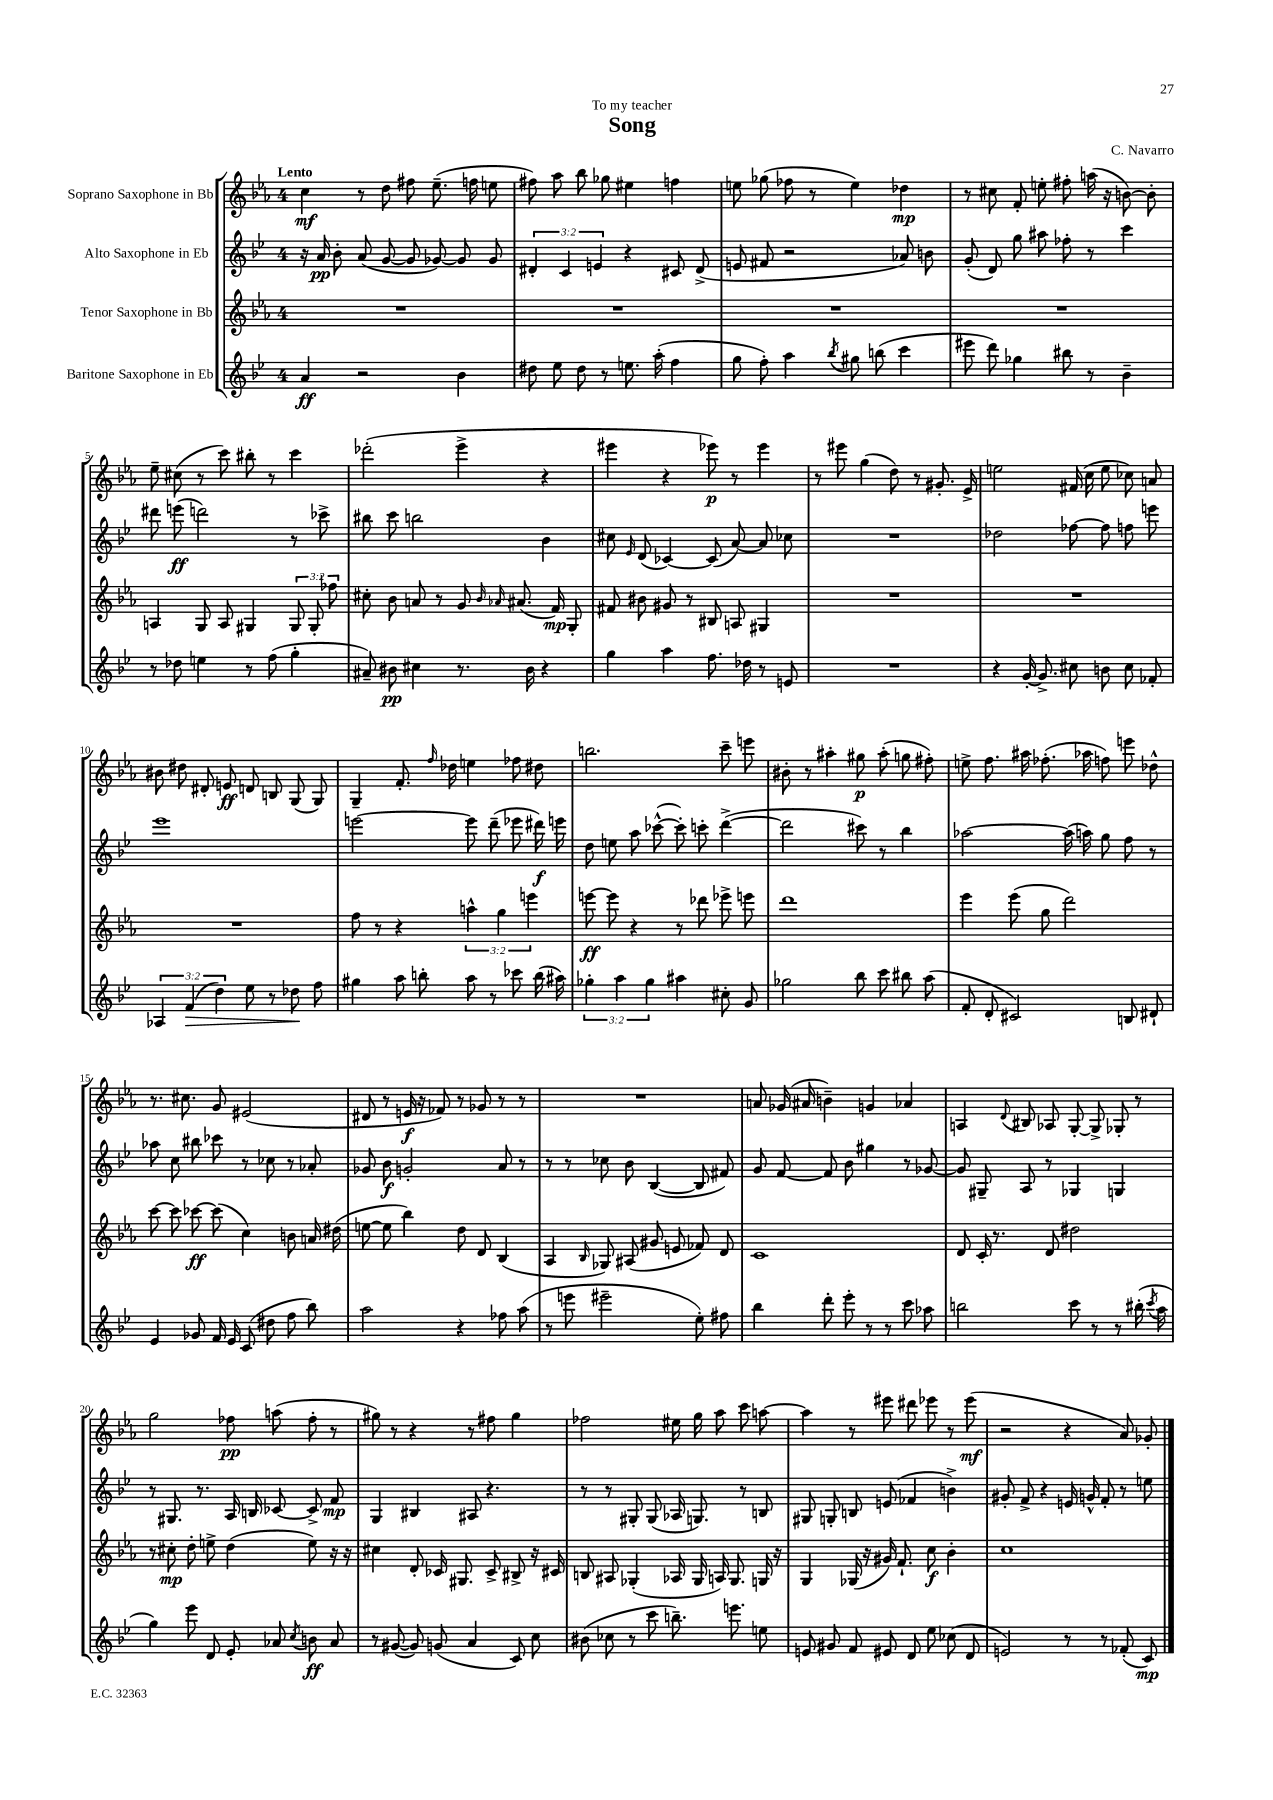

**kern	**dynam	**kern	**dynam	**kern	**dynam	**kern	**dynam
*part4	*part4	*part3	*part3	*part2	*part2	*part1	*part1
*staff4	*staff4	*staff3	*staff3	*staff2	*staff2	*staff1	*staff1
*I"Baritone Saxophone in Eb	*	*I"Tenor Saxophone in Bb	*	*I"Alto Saxophone in Eb	*	*I"Soprano Saxophone in Bb	*
*clefG2	*	*clefG2	*	*clefG2	*	*clefG2	*
*k[b-e-]	*	*k[b-e-a-]	*	*k[b-e-]	*	*k[b-e-a-]	*
*M4/4	*	*M4/4	*	*M4/4	*	*M4/4	*
=1	=1	=1	=1	=1	=1	=1	=1
!	!	!	!	!	!	!LO:TX:a:B:t=Lento	!
4a/	ff	1r	.	16r	.	4cc\	mf
.	.	.	.	16a/	pp	.	.
.	.	.	.	8b-'\	.	.	.
2r	.	.	.	(8a/	.	8r	.
.	.	.	.	[8g/	.	8dd\	.
.	.	.	.	8g/]	.	8ff#X\	.
.	.	.	.	[8g-X/)	.	(8.ee-~\	.
4b-\	.	.	.	8g-/]	.	.	.
.	.	.	.	.	.	16ffn\	.
.	.	.	.	8g-/	.	8een\	.
=2	=2	=2	=2	=2	=2	=2	=2
8dd#X\	.	1r	.	6d#X'/	.	8ff#X\)	.
8ee-\	.	.	.	.	.	8aa-\	.
.	.	.	.	6c/	.	.	.
8dd#\	.	.	.	.	.	8bb-\	.
.	.	.	.	6en/	.	.	.
8r	.	.	.	.	.	8gg-X\	.
8.een\	.	.	.	4r	.	4ee#X\	.
(16aa'\	.	.	.	.	.	.	.
4ff\	.	.	.	8c#X/	.	4ffn\	.
.	.	.	.	(8d#^/	.	.	.
=3	=3	=3	=3	=3	=3	=3	=3
8gg\	.	1r	.	8en/	.	8een\	.
8ff'\)	.	.	.	8f#X/	.	(8gg-X\	.
4aa\	.	.	.	2r	.	8ff-X\	.
.	.	.	.	.	.	8r	.
8qbb-/	.	.	.	.	.	.	.
8gg#X\	.	.	.	.	.	4ee\)	.
(8bbn\	.	.	.	.	.	.	.
4ccc\	.	.	.	8a-X/)	.	4dd-X\	mp
.	.	.	.	8bn\	.	.	.
=4	=4	=4	=4	=4	=4	=4	=4
8eee#X\	.	1r	.	(8g'/	.	8r	.
8ddd\)	.	.	.	8d/)	.	8cc#X\	.
4gg-X\	.	.	.	8gg\	.	8f'/	.
.	.	.	.	8aa#X\	.	8een'\	.
8bb#X\	.	.	.	8ff-X'\	.	8ff#X'\	.
8r	.	.	.	8r	.	(16aan\	.
.	.	.	.	.	.	16r	.
4b-~\	.	.	.	4ccc\	.	[8bn\)	.
.	.	.	.	.	.	8b'\]	.
!!LO:LB:g=z
=5	=5	=5	=5	=5	=5	=5	=5
8r	.	4An/	.	8ddd#X\	.	8ee-~\	.
8dd-X\	.	.	.	(8eeen\	ff	(8cc#X\	.
4een\	.	8G/	.	2dddn\)	.	8r	.
.	.	8A/	.	.	.	8ccc\)	.
8r	.	4G#X/	.	.	.	8bb#X'\	.
(8ff\	.	.	.	.	.	8r	.
4gg'\	.	12G#/	.	8r	.	4ccc\	.
.	.	12G#'/	.	.	.	.	.
.	.	.	.	8ccc-X^\	.	.	.
.	.	12ff-X\	.	.	.	.	.
=6	=6	=6	=6	=6	=6	=6	=6
8a#X~/)	.	8cc#X'\	.	8bb#X\	.	(2ddd-X'\	.
8b#X\	pp	8b-\	.	8ccc\	.	.	.
4cc#X\	.	8an/	.	2bbn\	.	.	.
.	.	8r	.	.	.	.	.
8.r	.	8g/	.	.	.	4eee-^\	.
.	.	16qqb-/	.	.	.	.	.
.	.	16qqa-X/	.	.	.	.	.
.	.	(8.a#X/	.	.	.	.	.
16b#\	.	.	.	.	.	.	.
4r	.	.	.	4b-\	.	4r	.
.	.	16f/)	mp	.	.	.	.
.	.	8G'/	.	.	.	.	.
=7	=7	=7	=7	=7	=7	=7	=7
4gg\	.	8f#X/	.	8cc#X\	.	4eee#X\	.
.	.	.	.	16qqe-/	.	.	.
.	.	8b#X\	.	(8d/	.	.	.
4aa\	.	8g#X/	.	[4c-X/)	.	4r	.
.	.	8r	.	.	.	.	.
8.ff\	.	8B#X/	.	(8c-/]	.	8eee-X\)	p
.	.	8An/	.	[8a/)	.	8r	.
16dd-X\	.	.	.	.	.	.	.
8r	.	4G#X/	.	8a/]	.	4eee-\	.
8en/	.	.	.	8cc-X\	.	.	.
=8	=8	=8	=8	=8	=8	=8	=8
1r	.	1r	.	1r	.	8r	.
.	.	.	.	.	.	8eee#X\	.
.	.	.	.	.	.	(4gg\	.
.	.	.	.	.	.	8dd\)	.
.	.	.	.	.	.	8r	.
.	.	.	.	.	.	8.g#X'/	.
.	.	.	.	.	.	16e-^/	.
=9	=9	=9	=9	=9	=9	=9	=9
4r	.	1r	.	2dd-X\	.	2een\	.
[16g'/	.	.	.	.	.	.	.
8.g^/]	.	.	.	.	.	.	.
8cc#X\	.	.	.	[8ff-X\	.	(16f#X/	.
.	.	.	.	.	.	16cc\	.
8bn\	.	.	.	8ff-\]	.	8ee\	.
8cc#\	.	.	.	8ffn\	.	8cc-X\)	.
8f-X'/	.	.	.	8eeen\	.	8an/	.
!!LO:LB:g=z
=10	=10	=10	=10	=10	=10	=10	=10
6A-X/	.	1r	.	1eee-	.	8b#X\	.
.	.	.	.	.	.	8dd#X\	.
!	!LO:HP:b	!	!	!	!	!	!
(6f/	>	.	.	.	.	.	.
.	.	.	.	.	.	8d#X'/	.
6dd\)	.	.	.	.	.	.	.
.	.	.	.	.	.	8en/	ff
8ee-\	.	.	.	.	.	8dn/	.
8r	.	.	.	.	.	8Bn/	.
8dd-X\	.	.	.	.	.	(8G/	.
8ff\	]	.	.	.	.	8G/)	.
=11	=11	=11	=11	=11	=11	=11	=11
4gg#X\	.	8ff\	.	[2eeen\	.	4G~/	.
.	.	8r	.	.	.	.	.
8aa\	.	4r	.	.	.	8.f'/	.
8bbn'\	.	.	.	.	.	.	.
.	.	.	.	.	.	16qqff/	.
.	.	.	.	.	.	16dd-X\	.
8aa\	.	6aan^^\	.	8eee\]	.	4een\	.
8r	.	.	.	(8ddd~\	.	.	.
.	.	6gg\	.	.	.	.	.
8ccc-X\	.	.	.	8eee-X\	.	8ff-X\	.
.	.	6eeen\	.	.	.	.	.
(16bb\	.	.	.	16ddd#X\)	f	8dd#X\	.
16aa#X\)	.	.	.	16eeen\	.	.	.
=12	=12	=12	=12	=12	=12	=12	=12
6gg-X'\	.	[8eeen\	ff	8dd\	.	2.bbn\	.
.	.	8eee\]	.	8een\	.	.	.
6aa\	.	.	.	.	.	.	.
.	.	4r	.	8aa\	.	.	.
6gg-\	.	.	.	.	.	.	.
.	.	.	.	([8ccc-X^^\	.	.	.
4aa#X\	.	8r	.	8ccc-'\])	.	.	.
.	.	8ddd-X\	.	8cccn'\	.	.	.
8cc#X'\	.	8eee-X^\	.	([4ddd^\	.	8ccc~\	.
8g/	.	8eeen\	.	.	.	8eeen\	.
=13	=13	=13	=13	=13	=13	=13	=13
2gg-X\	.	1ddd	.	2ddd\]	.	8b#X'\	.
.	.	.	.	.	.	8r	.
.	.	.	.	.	.	4aa#X'\	.
8bb-\	.	.	.	8ccc#X\)	.	8gg#X\	p
8ccc\	.	.	.	8r	.	(8aa#'\	.
8bb#X\	.	.	.	4bb-\	.	8ggn\	.
(8aa\	.	.	.	.	.	8ff#X'\)	.
=14	=14	=14	=14	=14	=14	=14	=14
8f'/	.	4eee-\	.	[2aa-X\	.	8een^\	.
8d'/	.	.	.	.	.	8.ff\	.
2c#X/)	.	(8eee-\	.	.	.	.	.
.	.	.	.	.	.	16aa#X\	.
.	.	8gg\	.	.	.	(8.ff-X'\	.
.	.	2ddd\)	.	(16aa-\]	.	.	.
.	.	.	.	16aan\)	.	16aa-X\	.
.	.	.	.	8gg\	.	8ffn\)	.
8Bn/	.	.	.	8ff\	.	8eeen\	.
8d#X`/	.	.	.	8r	.	8dd-X^^\	.
!!LO:LB:g=z
=15	=15	=15	=15	=15	=15	=15	=15
4e-/	.	[8ccc\	.	8aa-X\	.	8.r	.
.	.	8ccc\]	.	8cc\	.	.	.
.	.	.	.	.	.	8.cc#X\	.
8g-X/	.	[8ccc-X\	ff	8bb#X\	.	.	.
16f/	.	(8ccc-\]	.	8ccc-X\	.	8g/	.
16e-/	.	.	.	.	.	.	.
(8c/	.	4cc\)	.	8r	.	(2e#X/	.
8dd#X\	.	.	.	8cc-X\	.	.	.
8ff\	.	8bn\	.	8r	.	.	.
8bb-\)	.	16an/	.	8a-X'/	.	.	.
.	.	(16dd#X\	.	.	.	.	.
=16	=16	=16	=16	=16	=16	=16	=16
2aa\	.	[8een\	.	8g-X/	.	8d#X/	.
.	.	8ee\]	.	8b-\	f	8r	.
.	.	4bb-\)	.	2gn'/	.	16en/	f
.	.	.	.	.	.	16r	.
.	.	.	.	.	.	8f-X/)	.
4r	.	8dd\	.	.	.	8r	.
.	.	8d/	.	.	.	8g-X/	.
8ff-X\	.	(4B-/	.	8a/	.	8r	.
(8aa\	.	.	.	8r	.	8r	.
=17	=17	=17	=17	=17	=17	=17	=17
8r	.	4A-/	.	8r	.	1r	.
8eeen\	.	.	.	8r	.	.	.
.	.	16qqB-/	.	.	.	.	.
2eee#X~\	.	8G-X/)	.	8cc-X\	.	.	.
.	.	(8A#X/	.	8b-\	.	.	.
.	.	8g#X/	.	([4B-/	.	.	.
.	.	8en/	.	.	.	.	.
8ee-'\)	.	8f-X/)	.	8B-/]	.	.	.
8ff#X\	.	8d/	.	8f#X/)	.	.	.
=18	=18	=18	=18	=18	=18	=18	=18
4bb-\	.	1c	.	8g/	.	8an/	.
.	.	.	.	[8f/	.	(16g-X/	.
.	.	.	.	.	.	16a#X/	.
8ddd'\	.	.	.	8f/]	.	4bn~\)	.
8eee-'\	.	.	.	8b-\	.	.	.
8r	.	.	.	4gg#X\	.	4gn/	.
8r	.	.	.	.	.	.	.
8ccc\	.	.	.	8r	.	4a-X/	.
8aa-X\	.	.	.	[8g-X/	.	.	.
=19	=19	=19	=19	=19	=19	=19	=19
2bbn\	.	8d/	.	8g-/]	.	4An/	.
.	.	16c'/	.	8G#X~/	.	.	.
.	.	8.r	.	.	.	.	.
.	.	.	.	.	.	8qqd/	.
.	.	.	.	8A/	.	8B#X/	.
.	.	8d/	.	8r	.	8A-X/	.
8ccc\	.	2dd#X\	.	4G-X/	.	[8G'/	.
8r	.	.	.	.	.	8G^/]	.
8r	.	.	.	4Gn/	.	8G-X'/	.
(16bb#X'\	.	.	.	.	.	8r	.
8qccc/	.	.	.	.	.	.	.
16aa\	.	.	.	.	.	.	.
!!LO:LB:g=z
=20	=20	=20	=20	=20	=20	=20	=20
4gg\)	.	8r	.	8r	.	2gg\	.
.	.	8cc#X'\	mp	8.G#X/	.	.	.
8eee-\	.	8dd'\	.	.	.	.	.
.	.	.	.	8.r	.	.	.
8d/	.	8een^\	.	.	.	.	.
8e-'/	.	(4dd\	.	16A/	.	8ff-X\	pp
.	.	.	.	16Bn/	.	.	.
8a-X/	.	.	.	[8c-X/	.	(8aan\	.
8qcc/	.	.	.	.	.	.	.
8bn\	ff	8ee\)	.	8c-^/]	.	8ff-'\	.
8a-/	.	16r	.	8f/	mp	8r	.
.	.	16r	.	.	.	.	.
=21	=21	=21	=21	=21	=21	=21	=21
8r	.	4cc#X\	.	4G/	.	8gg#X\)	.
([8g#X/	.	.	.	.	.	8r	.
8g#/])	.	8d'/	.	4B#X/	.	4r	.
(8gn/	.	16c-X/	.	.	.	.	.
.	.	8.G#X/	.	.	.	.	.
4a/	.	.	.	8A#X/	.	8r	.
.	.	8c-^/	.	4.r	.	8ff#X\	.
8c/)	.	8B#X^/	.	.	.	4gg#\	.
8cc\	.	16r	.	.	.	.	.
.	.	16c#X/	.	.	.	.	.
=22	=22	=22	=22	=22	=22	=22	=22
(8b#X\	.	8Bn/	.	8r	.	2ff-X\	.
8cc-X\	.	8A#X/	.	8r	.	.	.
8r	.	(4G-X'/	.	8G#X'/	.	.	.
8ccc\	.	.	.	(8G#/	.	.	.
8.bbn~\)	.	16A-X/	.	16A-X/	.	16ee#X\	.
.	.	16G-/	.	8.Gn/)	.	16gg\	.
.	.	16An/)	.	.	.	8aa-\	.
8.eeen\	.	8.G-/	.	.	.	.	.
.	.	.	.	8r	.	8ccc\	.
8een\	.	16Gn/	.	8Bn/	.	[8aan\	.
.	.	16r	.	.	.	.	.
=23	=23	=23	=23	=23	=23	=23	=23
8en/	.	4G/	.	8G#X/	.	4aa\]	.
8g#X/	.	.	.	8Gn'/	.	.	.
8f/	.	(16G-X/	.	8Bn/	.	8r	.
.	.	16r	.	.	.	.	.
8e#X/	.	16g#X/)	.	(8en/	.	8eee#X\	.
.	.	8.f`/	.	.	.	.	.
8d/	.	.	.	4f-X/	.	8ddd#X\	.
8ee-\	.	8cc\	f	.	.	8eee-X\	.
(8cc-X\	.	4b-'\	.	4bn^\)	.	8r	.
8d/	.	.	.	.	.	(8eee-\	mf
=24	=24	=24	=24	=24	=24	=24	=24
2en/)	.	1cc	.	8g#X'/	.	2r	.
.	.	.	.	8f^/	.	.	.
.	.	.	.	4r	.	.	.
8r	.	.	.	16en/	.	4r	.
.	.	.	.	16gn^^/	.	.	.
8r	.	.	.	8f'/	.	.	.
(8f-X'/	.	.	.	8r	.	8a-/)	.
8c/)	mp	.	.	8een\	.	8g-X'/	.
==	==	==	==	==	==	==	==
*-	*-	*-	*-	*-	*-	*-	*-
